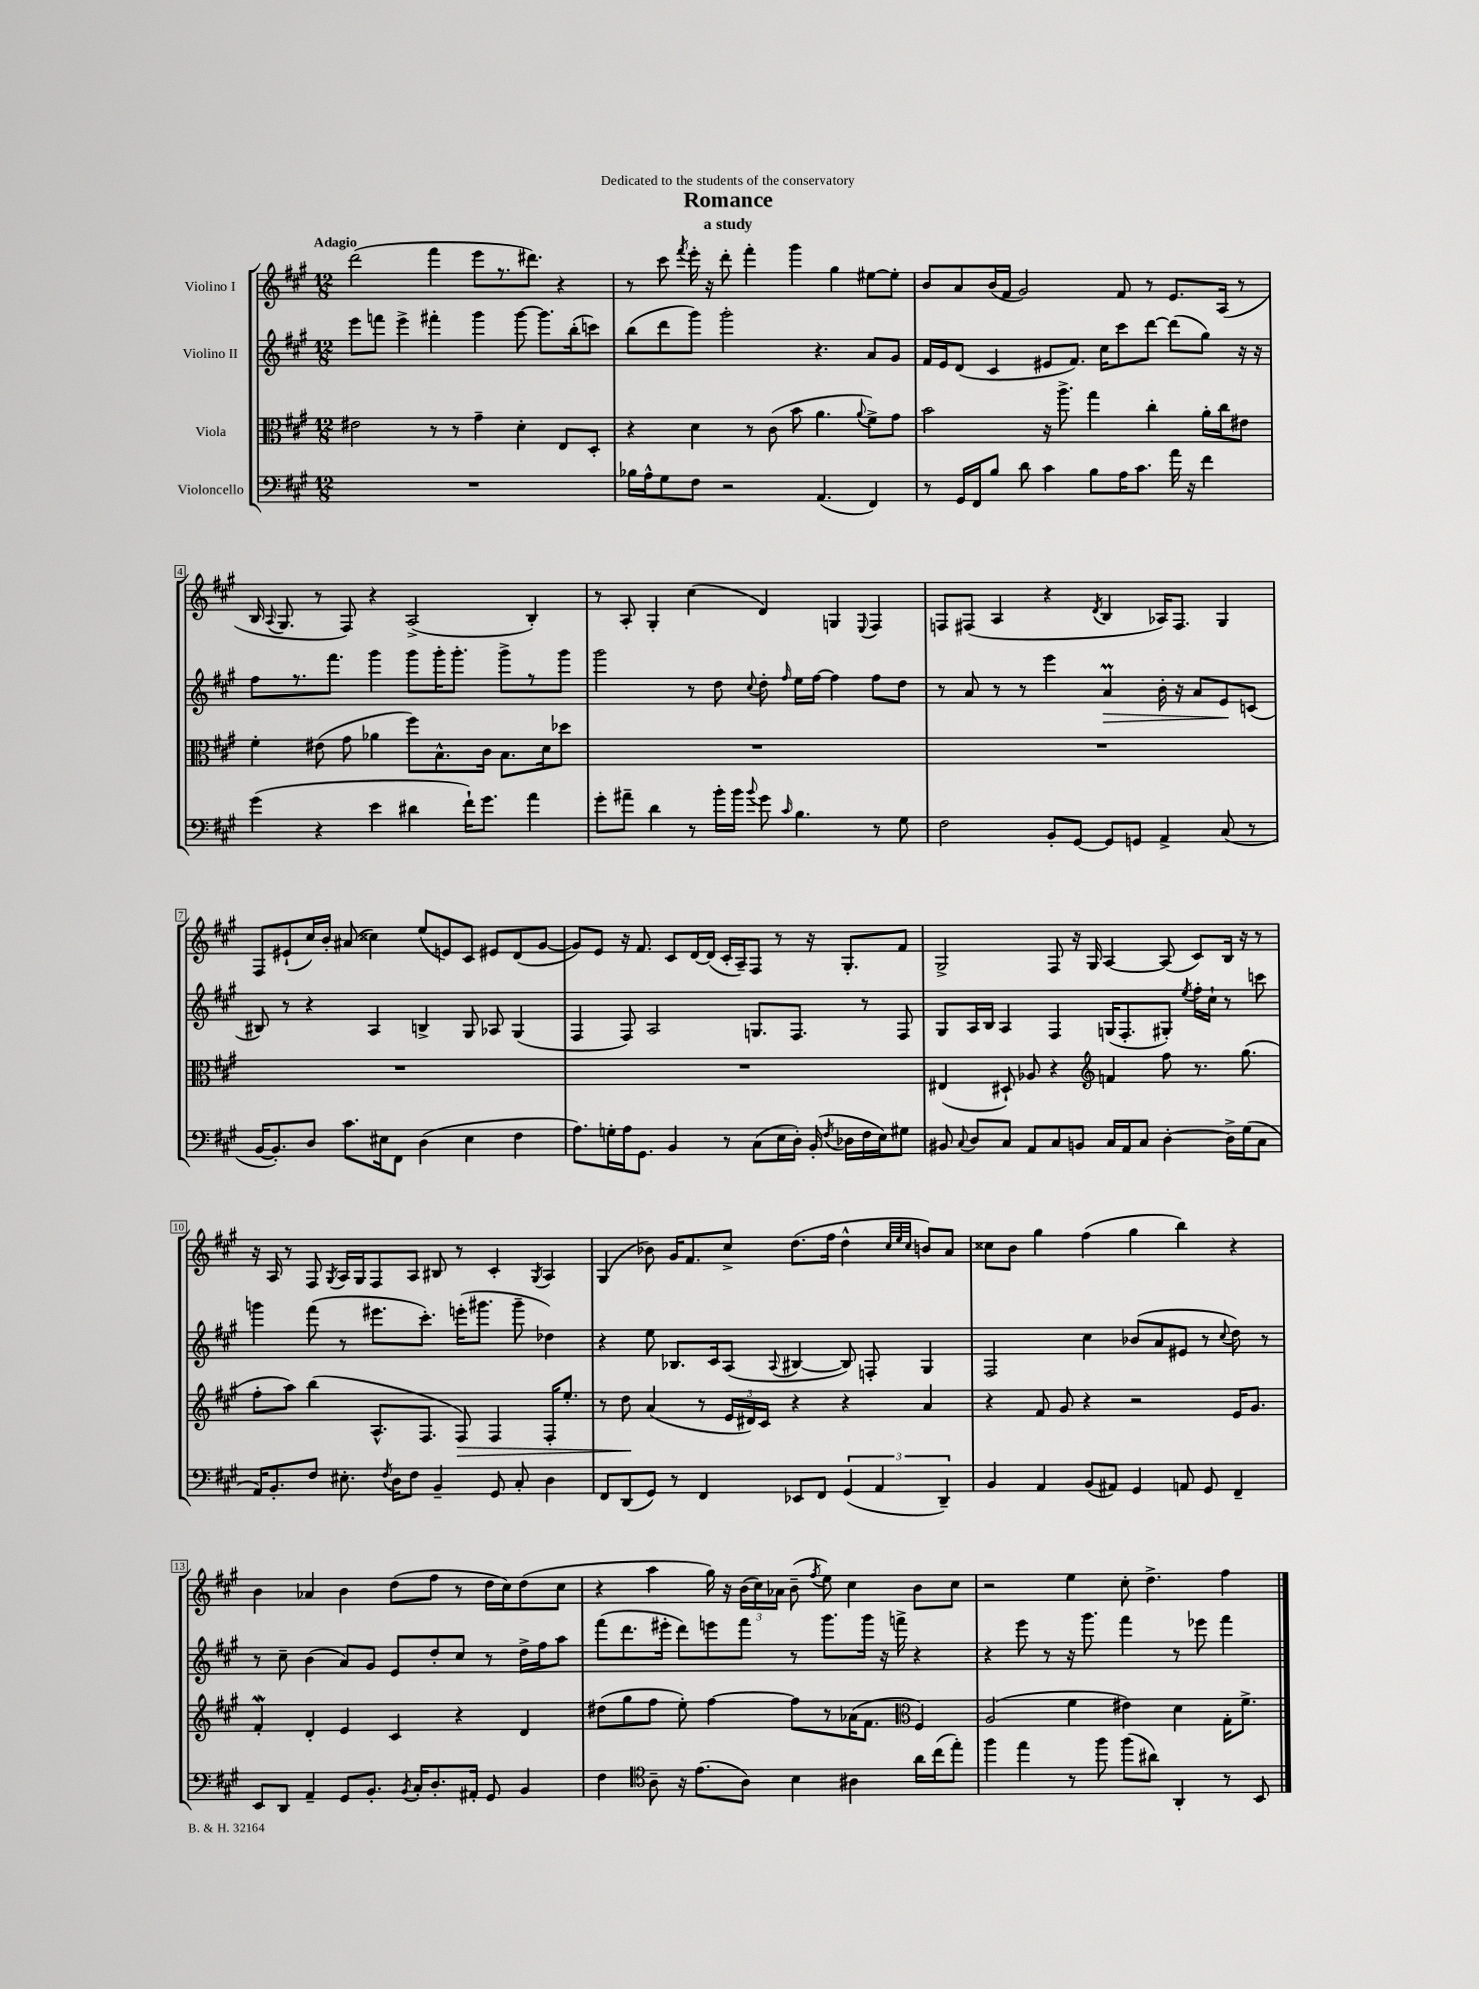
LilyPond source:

\header { title = "Romance" subtitle = "a study" dedication = "Dedicated to the students of the conservatory" }
<<
\new StaffGroup <<
\new Staff = "s0" \with { instrumentName = "Violino I" } {
    \clef treble \key a \major \numericTimeSignature \time 12/8 \tempo "Adagio"
    \autoBeamOff d'''2( fis'''4 e'''8[ r8. dis'''8.]) r4 |
    r8 cis'''8 \acciaccatura { fis'''8 } e'''16-. r16 d'''8-. fis'''4-. gis'''4 gis''4 eis''8[~ eis''8]-. |
    b'8[ a'8 b'16( fis'16] gis'2) fis'8 r8 e'8.[ a16]( r8 |
    b16 \appoggiatura { a8 } gis8. r8 fis8) r4 a2->( b4-.) |
    r8 a8-. gis4-. cis''4( d'4) g4 \appoggiatura { e8 } fis4 |
    f8[ fis8]( a4 r4 \acciaccatura { d'8 } b4 aes16[) fis8.] gis4 |
    fis8[ eis'8-!( cis''16) b'16]-. ais'8( cisis''4) e''8[( e'8) cis'8] eis'8[ d'8( gis'8]~ |
    gis'8[) e'8] r16 fis'8. cis'8[ d'16~ d'16]( cis'16[-. a16--) fis8] r8 r16 gis8.[-. fis'8] |
    gis2-> fis8 r16 gis16 a4~ a8( cis'8[) b16] r16 r8 |
    r16 a16 r8 fis8 \acciaccatura { gis8 } a16[ gis16 fis8 a8] bis8 r8 cis'4-. \acciaccatura { gis8 } a4 |
    gis4( bes'8) gis'16[ fis'8. cis''8]-> d''8.[( fis''16] d''4-^ \grace { cis''32[ e''32 cis''32] } b'8[) a'8] |
    cisis''8[ b'8] gis''4 fis''4( gis''4 b''4) r4 |
    b'4 aes'4 b'4 d''8[( fis''8] r8 d''16[ cis''16) d''8( cis''8] |
    r4 a''4 gis''16) r16 \tuplet 3/2 { b'16[( cis''16) aes'16] } b'8--( \acciaccatura { fis''8 } e''8) cis''4 b'8[ cis''8] |
    r2 e''4 cis''8-. d''4.-> fis''4 \bar "|." |
}
\new Staff = "s1" \with { instrumentName = "Violino II" } {
    \clef treble \key a \major \numericTimeSignature \time 12/8
    \autoBeamOff e'''8[ f'''8] e'''4-> fis'''4-. gis'''4 gis'''8~ gis'''8.[ b''16-.( c'''8]) |
    b''8[( d'''8 gis'''8]) gis'''2-. r4. a'8[ gis'8] |
    fis'16[ e'16 d'8]( cis'4 eis'8[ fis'8.]) cis''16[ cis'''8 d'''8]~ d'''8[( gis''8]) r16 r16 |
    fis''8[ r8. fis'''8.] gis'''4 gis'''8[ gis'''16-. gis'''8.]-. gis'''8[-> r8 gis'''8] |
    gis'''2 r8 d''8 \appoggiatura { cis''8 } d''8-. \grace { fis''16 } e''16[ fis''16]~ fis''4 fis''8[ d''8] |
    r8 a'8 r8 r8 e'''4 a'4\prall\> b'16-. r16 a'8[ e'8\! c'8]( |
    bis8) r8 r4 a4 b4-> gis8 aes8 gis4( |
    fis4 fis8) a2 g8.[ fis8.] r8 fis8 |
    gis8[ a16 b16] a4 fis4 g16[( fis8.-. gis8]-.) \acciaccatura { e''8 } fis''16[-. cis''16]-! r8 c'''8 |
    g'''4 fis'''8( r8 eis'''8.[ cis'''8.]-.) e'''16[-.( gis'''8.] gis'''8-- des''4) |
    r4 e''8 bes8.[ cis'16 a8]( \appoggiatura { a8 } bis4~ bis8) f8-. gis4 |
    fis2 cis''4 bes'8[( a'8 eis'8] r8 \appoggiatura { cis''8 } d''8) r8 |
    r8 cis''8-- b'4( a'8[) gis'8] e'8[ d''8-. cis''8] r8 d''16[-> fis''16 a''8] |
    fis'''8[( d'''8. eis'''16]-. d'''8[) e'''8 fis'''8] r8 gis'''8.[ gis'''16] r16 f'''16-> r4 |
    r4 e'''8 r8 r16 gis'''8. fis'''4 r8 ees'''8 fis'''4 \bar "|." |
}
\new Staff = "s2" \with { instrumentName = "Viola" } {
    \clef alto \key a \major \numericTimeSignature \time 12/8
    \autoBeamOff eis'2 r8 r8 gis'4-- d'4-. e8[ d8]-. |
    r4 d'4 r8 cis'8( b'8 a'4. \appoggiatura { a'8 } fis'8[->) gis'8] |
    b'2 r16 a''8.-> gis''4 cis''4-. a'16[-. cis''16 eis'8] |
    fis'4-. eis'8( gis'8 aes'4 fis''8[) b8.-^ cis'16] b8.[ d'16 des''8] |
    R1. |
    R1. |
    R1. |
    R1. |
    eis4( dis8-!) aes8 r4 \clef treble f'4 fis''8 r8. gis''8.( |
    fis''8[-. a''8]) b''4( a8.[-^ fis8.] fis8\>) fis4 fis16[-. e''8.]-. |
    r8 d''8\! a'4( r8 \tuplet 3/2 { e'16[ dis'16) cis'16] } r4 r4 a'4 |
    r4 fis'8 gis'8 r4 r2 e'16[ gis'8.] |
    fis'4-.\mordent d'4-. e'4 cis'4 r4 d'4 |
    dis''8[( gis''8 fis''8] e''8-.) fis''4~ fis''8[ r8 aes'16( fis'8.] \clef alto fis4) |
    a2( fis'4 eis'4) d'4 gis16[-. fis'8.]-> \bar "|." |
}
\new Staff = "s3" \with { instrumentName = "Violoncello" } {
    \clef bass \key a \major \numericTimeSignature \time 12/8
    \autoBeamOff R1. |
    bes16[ a16-^ gis8 fis8] r2 a,4.( fis,4) |
    r8 gis,16[ fis,16 b8] d'8 cis'4 b8[ a16 cis'8.] a'16 r16 fis'4 |
    gis'4( r4 e'4 dis'4 fis'16[-!) gis'8.] a'4 |
    gis'8[-. ais'8]-- d'4 r8 b'16[-. b'16] \appoggiatura { b'8 } gis'8 \grace { cis'16 } b4. r8 gis8 |
    fis2 b,8[-. gis,8]~ gis,8[ g,8] a,4-> cis8( r8 |
    b,16[~ b,8.-.) d8] cis'8.[ eis16 fis,8] d4( eis4 fis4 |
    a8.[) g16-. a16 gis,8.] b,4 r8 cis8[( e16 d16]-.) b,16-.( \acciaccatura { fis8 } des16[ fis16 e16) gis8] |
    bis,8 \appoggiatura { cis8 } d8[ cis8] a,8[ cis8 b,8] cis16[ a,16 cis8] d4~-. d16[-> gis16( cis8] |
    a,16[) b,8.-. fis8] eis8.-. \acciaccatura { fis8 } d16[ fis8] b,4-- gis,8 cis8-. d4 |
    fis,8[ d,8( gis,8]) r8 fis,4 ees,8[ fis,8] \tuplet 3/2 { gis,4( a,4 d,4--) } |
    b,4 a,4 b,8[( ais,8]) gis,4 a,8 gis,8 fis,4-- |
    e,8[ d,8] a,4-- gis,8[ b,8.]-. \acciaccatura { b,8 } cis16[-. d8.-. ais,16]-. gis,8 b,4 |
    fis4 \clef tenor a8-- r16 e'8.[( a8]) b4 ais4 a'16[ cis''16( e''8]-.) |
    fis''4 e''4 r8 fis''8 fis''8[( ais'8]) a,4-. r8 b,8 \bar "|." |
}
>>
>>
\layout { \context { \Score \override BarNumber.stencil = #(make-stencil-boxer 0.1 0.3 ly:text-interface::print) } }
